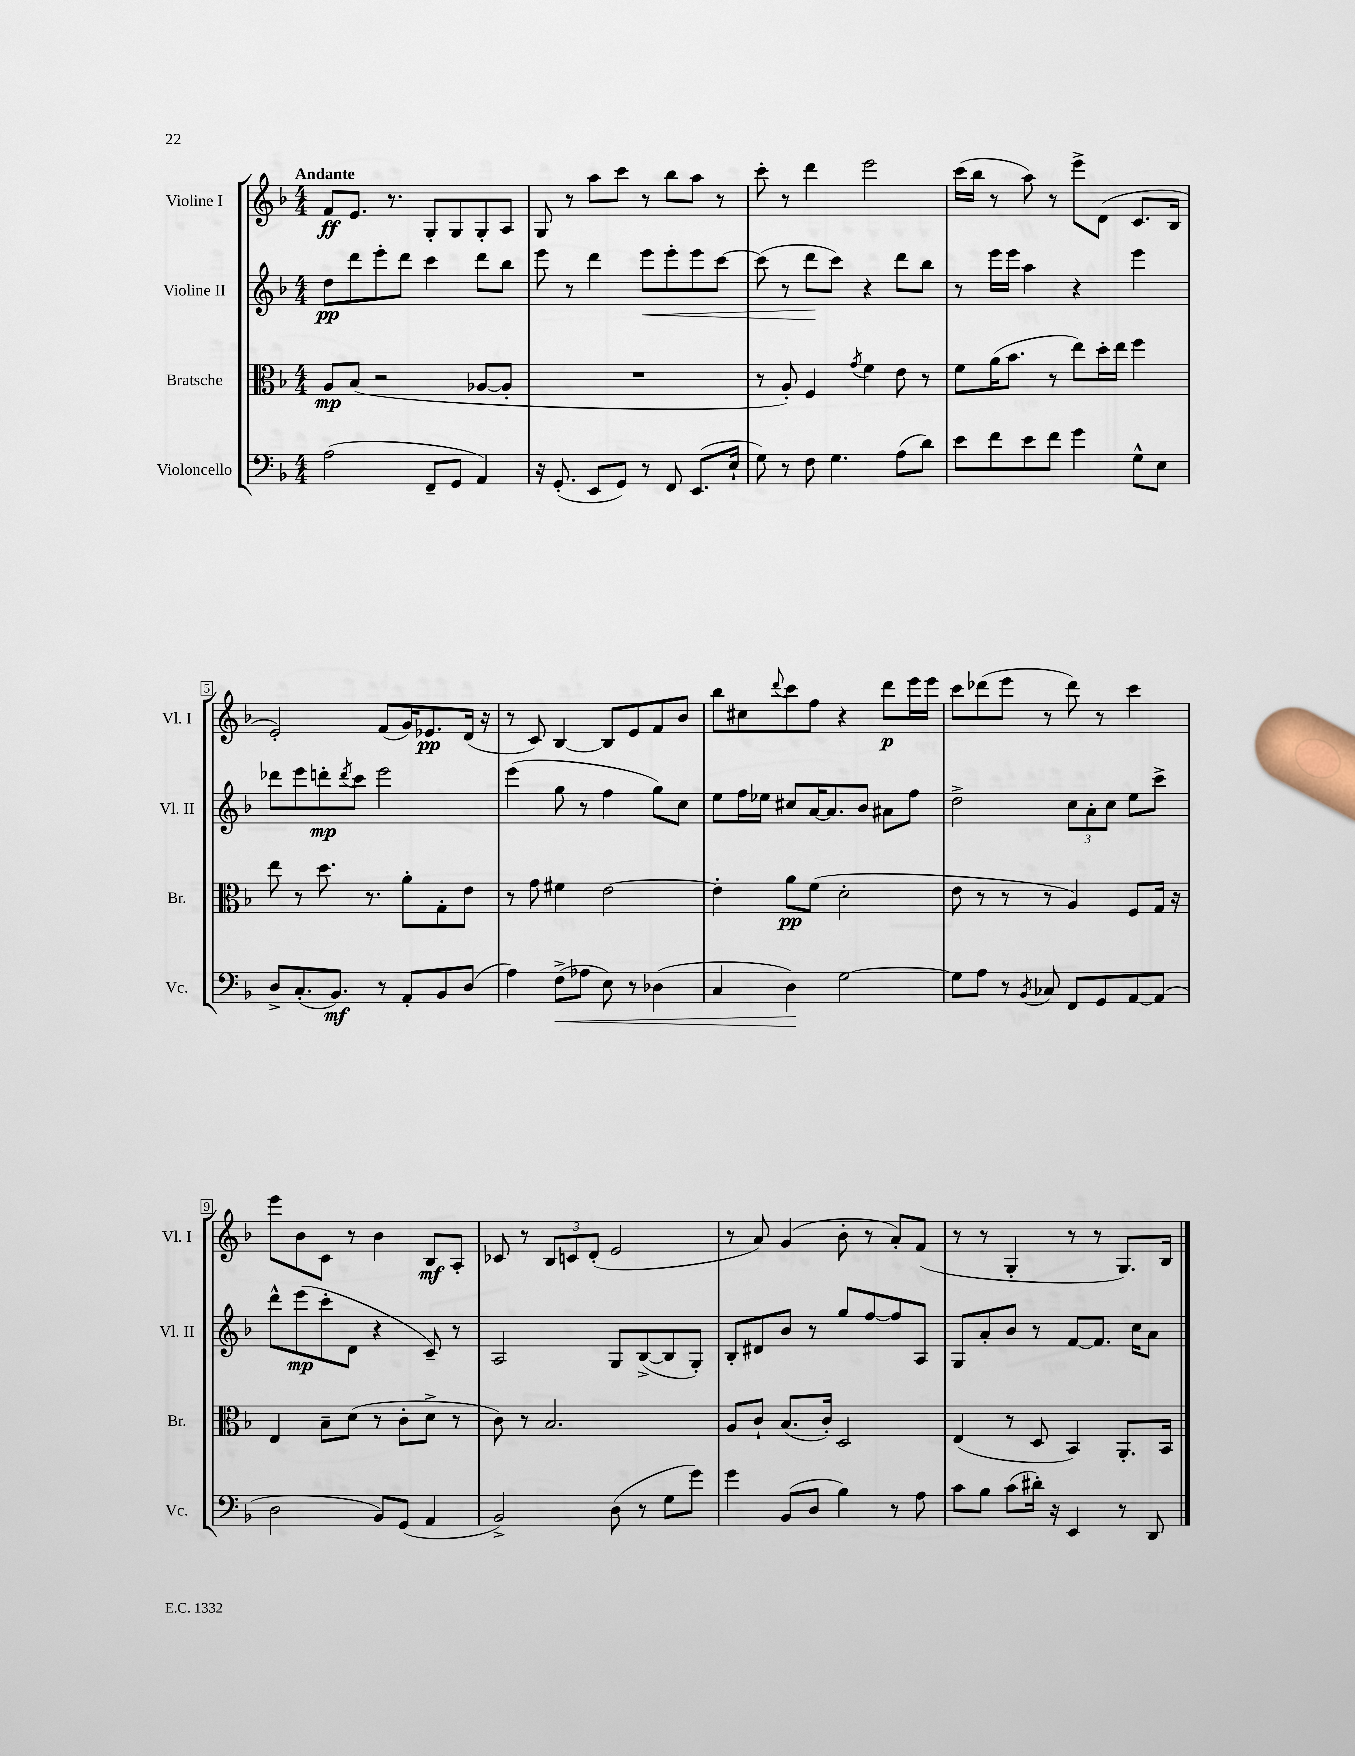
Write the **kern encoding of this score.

**kern	**kern	**kern	**kern
*staff4	*staff3	*staff2	*staff1
*clefF4	*clefC3	*clefG2	*clefG2
*k[b-]	*k[b-]	*k[b-]	*k[b-]
*M4/4	*M4/4	*M4/4	*M4/4
(2A	8A	8dd	8f
.	(8B-	8ddd	8.e
.	2r	8eee'	.
.	.	.	8.r
.	.	8ddd	.
8FF~	.	4ccc	8G'
8GG	.	.	8G
4AA)	[8A-	8ddd	8G'
.	8A-']	8bb-	8A
=	=	=	=
16r	1r	8eee	8G
(8.GG'	.	.	.
.	.	8r	8r
8EE	.	4ddd	8aa
8GG)	.	.	8ccc
8r	.	8eee	8r
8FF	.	8eee'	8bb-
(8.EE	.	8eee	8aa
.	.	[8ccc	8r
16E`	.	.	.
=	=	=	=
8G)	8r	(8ccc]	8ccc'
8r	8A')	8r	8r
8F	4F	8ddd	4ddd
4.G	.	8ccc)	.
.	8qg	.	.
.	4f	4r	2eee
(8A	8e	8ddd	.
8d)	8r	8bb-	.
=	=	=	=
8e	8f	8r	(16ccc
.	.	.	16bb-
8f	(16a	16eee	8r
.	8.b-	16eee	.
8e	.	4aa	8aa)
8f	8r	.	8r
4g	8ee)	4r	8eee^
.	16dd'	.	(8d
.	16ee	.	.
8G^^	4ff	4eee	8.c
8E	.	.	.
.	.	.	16B-
=	=	=	=
8D^	8ee	8ddd-	2e')
(8.C'	8r	8eee	.
.	8.dd	8ddd'	.
8.BB-)	.	.	.
.	.	8qddd	.
.	.	8ccc	.
.	8.r	.	.
8r	.	2eee	(8f
8AA'	8a'	.	16g)
.	.	.	8.e-
8BB-	8G'	.	.
(8D	8e	.	(16d
.	.	.	16r
=	=	=	=
4A)	8r	(4eee	8r
.	8g	.	8c)
(8F^	4f#	8gg	[4B-
8A-	.	8r	.
8E)	[2e	4ff	8B-]
8r	.	.	8e
(4D-	.	8gg)	8f
.	.	8cc	8b-
=	=	=	=
4C	4e']	8ee	8bb-
.	.	16ff	8cc#
.	.	16ee-	.
.	.	.	8qqddd
4D)	8a	8cc#	8ccc
.	(8f	[16a	8ff
.	.	8.a]	.
[2G	2d'	.	4r
.	.	8b-	.
.	.	8a#	8ddd
.	.	8ff	16eee
.	.	.	16eee
=	=	=	=
8G]	8e	2dd^	8ccc
8A	8r	.	(8ddd-
8r	8r	.	8eee
8qBB-	.	.	.
8C-	8r	.	8r
8FF	4A)	12cc	8ddd-)
.	.	12a'	.
8GG	.	.	8r
.	.	12cc	.
[8AA	8F	8ee	4ccc
(8AA]	16G	8ccc^	.
.	16r	.	.
=	=	=	=
2D	4E	8ddd^^	8eee
.	.	(8eee	8b-
.	8B-~	8ccc'	8c
.	(8d	8d	8r
8BB-)	8r	4r	4b-
(8GG	8c'	.	.
4AA	8d^	8c~)	8B-
.	8r	8r	8A'
=	=	=	=
2BB-^)	8c)	2A	8c-
.	8r	.	8r
.	2.B-	.	12B-
.	.	.	12c
.	.	.	(12d'
(8D	.	8G	2e
8r	.	([8B-^	.
8G	.	8B-]	.
8g)	.	8G')	.
=	=	=	=
4g	8A	8B-'	8r
.	8c`	8d#	8a)
(8BB-	(8.B-	8b-	(4g
8D	.	8r	.
.	16c')	.	.
4B-)	2D	8gg	8b-'
.	.	[8ff	8r
8r	.	8ff]	8a')
8A	.	8A	(8f
=	=	=	=
8c	(4E	8G	8r
8B-	.	8a'	8r
(8c	8r	8b-	4G'
16d#')	8D	8r	.
16r	.	.	.
4EE	4BB-)	[8f	8r
.	.	8.f]	8r
8r	8.AA'	.	8.G)
.	.	16cc	.
8DD	.	8a	.
.	16BB-	.	16B-
==	==	==	==
*-	*-	*-	*-
